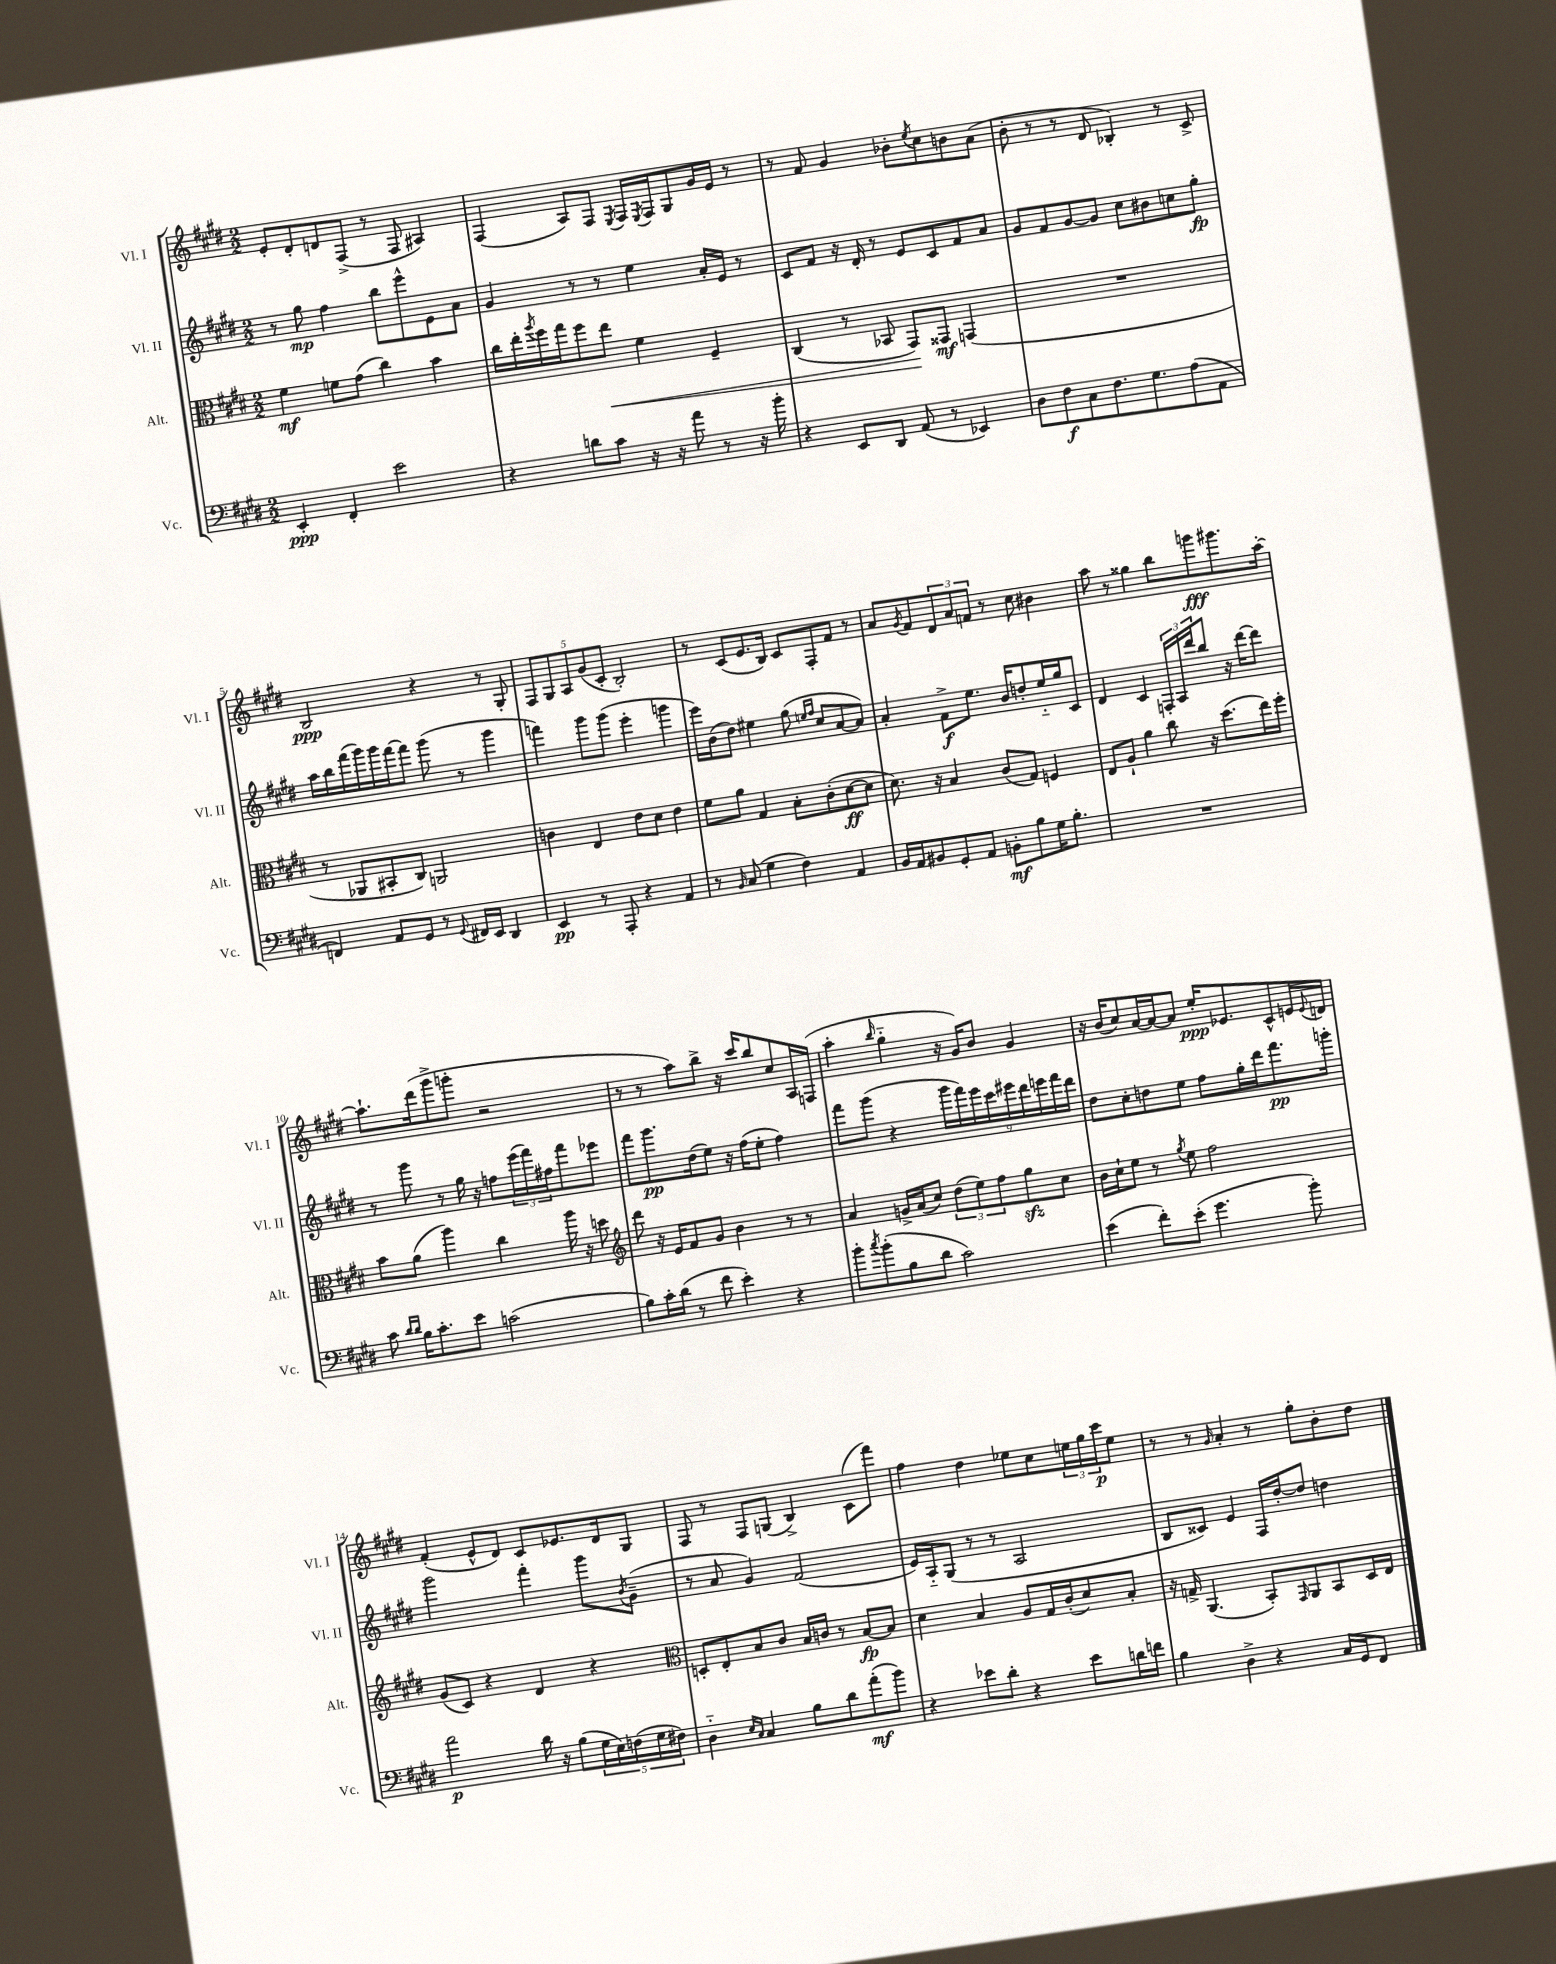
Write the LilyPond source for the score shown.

<<
\new StaffGroup <<
\new Staff = "s0" \with { instrumentName = "Vl. I" shortInstrumentName = "Vl. I" } {
    \clef treble \key e \major \numericTimeSignature \time 2/2
    e'8-. dis'8-. d'8 fis8->( r8 fis8 ais4) |
    fis4( a8) fis8 \acciaccatura { e8 } fis16 \acciaccatura { e8 } fis16 gis8 gis'16 e'16 r8 |
    r8 fis'8 gis'4 bes'8-. \acciaccatura { e''8 } cis''8 b'8 a'8( |
    b'8-. r8 r8 dis'8 bes4-.) r8 cis'8-> |
    b2\ppp r4 r8 gis8-. |
    \tuplet 5/4 { fis8 gis8 a8 gis'8( cis'8-. } b2-.) |
    r8 cis'8( e'8. b16) cis'8 fis8-. fis'8 r8 |
    a'8 \acciaccatura { gis'8 } fis'8 \tuplet 3/2 { dis'8 a'8 f'8 } r8 cis''8 bis'4 |
    a''8 r8 gisis''4 b''8 g'''8\fff gis'''8. a''16~-. |
    a''8.-! dis'''16( gis'''8-> g'''8-. r2 |
    r8 r8 a''8) b''8-> r16 cis'''16 b''8 cis''8 a16 f16( |
    a''4-. \grace { b''16 } gis''4-_ r16 gis'16) b'8 gis'4 |
    r16 b'16( cis''8) a'16~ a'16~ a'8 e''16-.\ppp ees'8. cis'8-^ e'16 \appoggiatura { e'8 } d'16 |
    fis'4-.( e'8-^ dis'8) cis'8 ees'8. dis'16 gis8 |
    fis8 r8 fis8 g8( b4->) cis'8( fis'''8) |
    fis''4 dis''4 ees''8 cis''8 \tuplet 3/2 { e''16 gis''16 cis'''16\p } e''8 |
    r8 r8 \grace { gis'16 } a'4-. r8 gis''8-. b'8-. dis''8 \bar "|." |
}
\new Staff = "s1" \with { instrumentName = "Vl. II" shortInstrumentName = "Vl. II" } {
    \clef treble \key e \major \numericTimeSignature \time 2/2
    r8 gis''8\mp fis''4 b''8 e'''8-^ e'8 a'8 |
    gis'4 r8 r8 e''4 a'16-. e'16 r8 |
    cis'8 fis'8 r16 dis'16-. r8 e'8 cis'8 fis'8 a'8 |
    gis'8 fis'8 gis'8~ gis'8 cis''8 bis'8 c''8 gis''8-.\fp |
    a''16 b''16 fis'''16( gis'''16) gis'''16 fis'''16~ fis'''8 gis'''8( r8 gis'''4 |
    f'''4) gis'''8 gis'''8( e'''4-. g'''4 |
    e'''16) b'16( dis''8) eis''4 gis''8( \grace { e''16 fis''16 } cis''8 a'8~ a'8) |
    a'4-. fis'8->\f e''8. b'16 d''8-. e''16-_ gis''16 cis'8 |
    dis'4 cis'4 \tuplet 3/2 { f16-. a16 dis'''16 } b''8 r16 dis'''16~ dis'''8 |
    r8 gis'''8 r8 gis''16 r16 f''8 \tuplet 3/2 { e'''16( fis'''16) fis''16 } fis'''8 ees'''8 |
    fis'''8 gis'''8.\pp dis''16( e''8) r16 fis''16( e''8-. fis''4) |
    fis'''8 gis'''8( r4 \tuplet 9/8 { gis'''16 fis'''16) e'''16 cis'''16 eis'''16 dis'''16 e'''16 fis'''16 dis'''16 } |
    dis''8 cis''8-. d''8 e''8 fis''8 gis''16-. dis'''16 fis'''8.\pp g'''16-. |
    gis'''2 fis'''4-. gis'''8 \acciaccatura { b'8 } gis'8--( |
    r8 a'8 gis'4) fis'2( |
    e'16) a16-_ gis8( r8 r8 a2 |
    b8 cisis'8) e'4 fis16 dis''16~-. dis''8 d''4 \bar "|." |
}
\new Staff = "s2" \with { instrumentName = "Alt." shortInstrumentName = "Alt." } {
    \clef alto \key e \major \numericTimeSignature \time 2/2
    fis'4\mf f'8 gis'8( cis''4) b'4 |
    cis''16 e''16-. \acciaccatura { a''8 } fis''16 gis''16 fis''8 e''8\< fis'4 fis4-- |
    cis4( r8 bes,8 gis,8\!) gisis,8\mf g,4( |
    R1 |
    r8 aes,8 bis,8-. cis8) a,2 |
    c'4 e4 e'8 dis'8 e'4 |
    fis'8 a'8 gis4 b8-. cis'8-.( dis'8~\ff dis'8 |
    dis'8.) r16 b4 cis'8( gis8) f4 |
    e8 a8-! a'4 cis''8 r16 dis''8.( e''16) fis''16-. |
    b'8 a'8( a''4) cis''4 a''16 r16 d''8 |
    \clef treble dis'''8 r16 e'16 fis'8 gis'8 b'4 r8 r8 |
    a'4 g'16-> a'16( cis''8) \tuplet 3/2 { dis''8( e''8) fis''8 } gis''8\sfz cis''8 |
    b'16 cis''16-! e''8 r8 \acciaccatura { gis''8 } e''8 fis''2 |
    gis'8( cis'8) r4 dis'4 r4 |
    \clef alto d8-. e8-. b8 cis'8 b16 c'16 r8 b8~\fp b8 |
    dis'4 b4 a8 gis16 cis'16-.( dis'8) b8-. |
    r16 g16-> a,4.( b,8-.) \grace { gis,16 } a,8 b,8 dis16 e16 \bar "|." |
}
\new Staff = "s3" \with { instrumentName = "Vc." shortInstrumentName = "Vc." } {
    \clef bass \key e \major \numericTimeSignature \time 2/2
    e,4-.\ppp fis,4-. e'2 |
    r4 d'8 cis'8 r16 r16 a'8 r8 r16 b'16-. |
    r4 e,8 dis,8 a,8( r8 ees,4) |
    dis8 fis8\f cis8 fis8. gis8. a8( a,8 |
    f,4) a,8 gis,8 r8 \appoggiatura { gis,8 } fis,16 e,16 dis,4 |
    e,4\pp r8 a,,8-. r4 a,4 |
    r8 \grace { b,16 } cis8( gis4 fis4) a,4 |
    b,16 a,16 bis,8 gis,8-. a,8 b,8-.\mf b8 gis16 b8.-. |
    R1 |
    cis'8 \grace { dis'16 dis'16 } b16 cis'8.-. e'8 c'2( |
    b8) cis'16-. dis'16( r8 fis'8 e'4-.) r4 |
    b'8-. \acciaccatura { cis''8 } b'8-.( b8 dis'8 cis'2) |
    e'4( fis'8-.) e'8-.( gis'4. b'8-.) |
    a'2\p dis'16 r16 b8( \tuplet 5/4 { gis16 e16) f16( gis16 fis16) } |
    dis4-_ \grace { e16 cis16 } cis4 b8 dis'8 a'8-.\mf( b'8) |
    r4 ees'8 dis'8-. r4 ees'8 d'16 f'16 |
    b4 dis4-> r4 cis16 gis,16 fis,8 \bar "|." |
}
>>
>>
